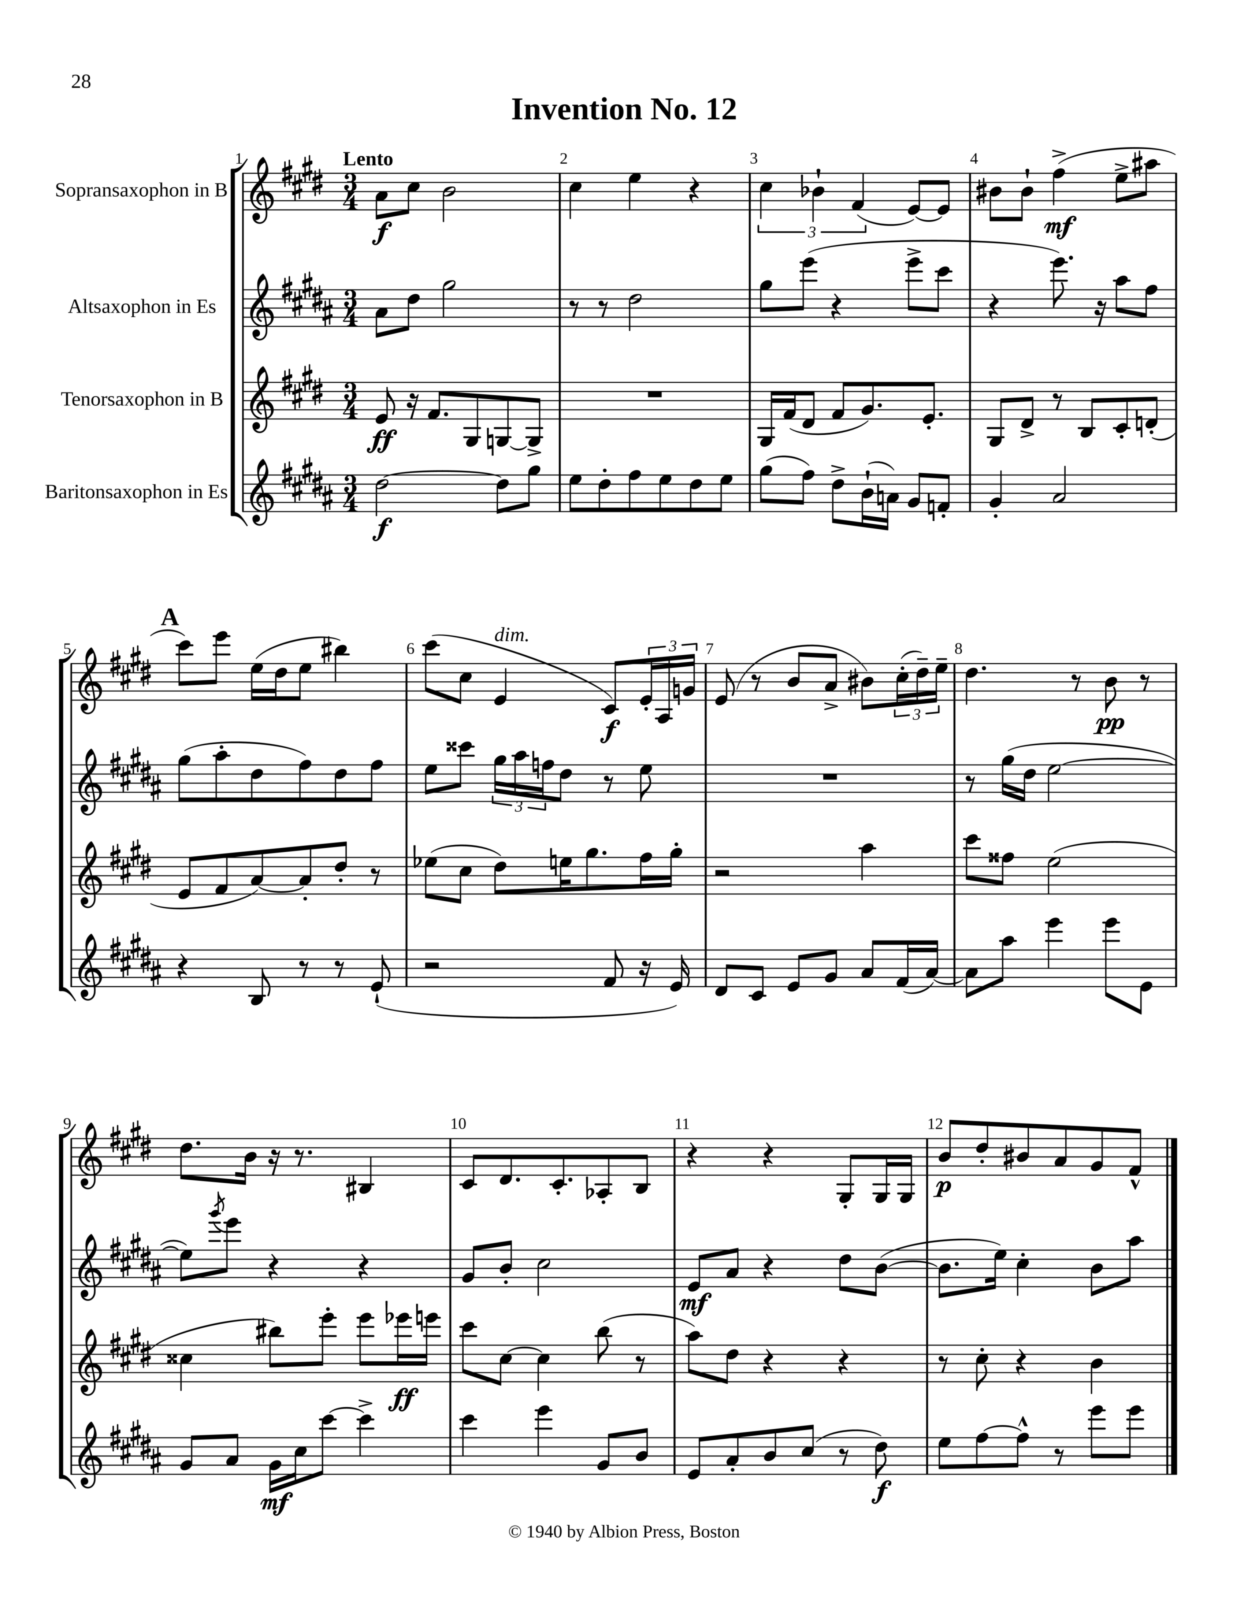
\header { title = "Invention No. 12" }
<<
\new StaffGroup <<
\new Staff = "s0" \with { instrumentName = "Sopransaxophon in B" } {
    \clef treble \key e \major \numericTimeSignature \time 3/4 \tempo "Lento"
    a'8\f cis''8 b'2 |
    cis''4 e''4 r4 |
    \tuplet 3/2 { cis''4 bes'4-! fis'4( } e'8~) e'8 |
    bis'8 bis'8-! fis''4->\mf( e''8-> ais''8 |
    \mark \markup { \bold "A" } cis'''8) e'''8 e''16( dis''16 e''8 bis''4) |
    cis'''8( cis''8 e'4^\markup { \italic "dim." } cis'8\f) \tuplet 3/2 { e'16-. a16 g'16 } |
    e'8( r8 b'8 a'8-> bis'8) \tuplet 3/2 { cis''16-.( dis''16--) e''16-- } |
    dis''4. r8 b'8\pp r8 |
    dis''8. b'16 r16 r8. bis4 |
    cis'8 dis'8. cis'8.-. aes8-. b8 |
    r4 r4 gis8-. gis16 gis16 |
    b'8\p dis''8-. bis'8 a'8 gis'8 fis'8-^ \bar "|." |
}
\new Staff = "s1" \with { instrumentName = "Altsaxophon in Es" } {
    \clef treble \key b \major \numericTimeSignature \time 3/4
    ais'8 dis''8 gis''2 |
    r8 r8 dis''2 |
    gis''8 e'''8( r4 e'''8-> cis'''8 |
    r4 e'''8.) r16 ais''8 fis''8 |
    \mark \markup { \bold "A" } gis''8( ais''8-. dis''8 fis''8) dis''8 fis''8 |
    e''8 cisis'''8 \tuplet 3/2 { gis''16 ais''16 f''16 } dis''8 r8 e''8 |
    R2. |
    r8 gis''16( dis''16 e''2~ |
    e''8) \acciaccatura { gis'''8 } e'''8 r4 r4 |
    gis'8 b'8-. cis''2 |
    e'8\mf ais'8 r4 dis''8 b'8~( |
    b'8. e''16) cis''4-. b'8 ais''8 \bar "|." |
}
\new Staff = "s2" \with { instrumentName = "Tenorsaxophon in B" } {
    \clef treble \key e \major \numericTimeSignature \time 3/4
    e'8\ff r16 fis'8. gis8 g8~ g8-> |
    R2. |
    gis16 fis'16( dis'8 fis'8 gis'8.) e'8.-. |
    gis8 dis'8-> r8 b8 cis'8-. d'8-.( |
    \mark \markup { \bold "A" } e'8 fis'8 a'8~) a'8-. dis''8-. r8 |
    ees''8( cis''8 dis''8) e''16 gis''8. fis''16 gis''16-. |
    r2 a''4 |
    cis'''8 fisis''8 e''2( |
    cisis''4 bis''8) e'''8-. e'''8 ees'''16\ff e'''16 |
    cis'''8 cis''8~ cis''4 b''8( r8 |
    a''8) dis''8 r4 r4 |
    r8 cis''8-. r4 b'4 \bar "|." |
}
\new Staff = "s3" \with { instrumentName = "Baritonsaxophon in Es" } {
    \clef treble \key b \major \numericTimeSignature \time 3/4
    dis''2~\f dis''8 gis''8 |
    e''8 dis''8-. fis''8 e''8 dis''8 e''8 |
    gis''8( fis''8) dis''8-> b'16-!( a'16) gis'8 f'8-. |
    gis'4-. ais'2 |
    \mark \markup { \bold "A" } r4 b8 r8 r8 e'8-!( |
    r2 fis'8 r16 e'16) |
    dis'8 cis'8 e'8 gis'8 ais'8 fis'16( ais'16~) |
    ais'8 ais''8 e'''4 e'''8 e'8 |
    gis'8 ais'8 gis'16\mf cis''16 cis'''8~ cis'''4-> |
    cis'''4 e'''4 gis'8 b'8 |
    e'8 ais'8-. b'8 cis''8( r8 dis''8\f) |
    e''8 fis''8~ fis''8-^ r8 e'''8 e'''8 \bar "|." |
}
>>
>>
\layout { \context { \Score \override BarNumber.break-visibility = ##(#f #t #t) barNumberVisibility = #all-bar-numbers-visible } }
